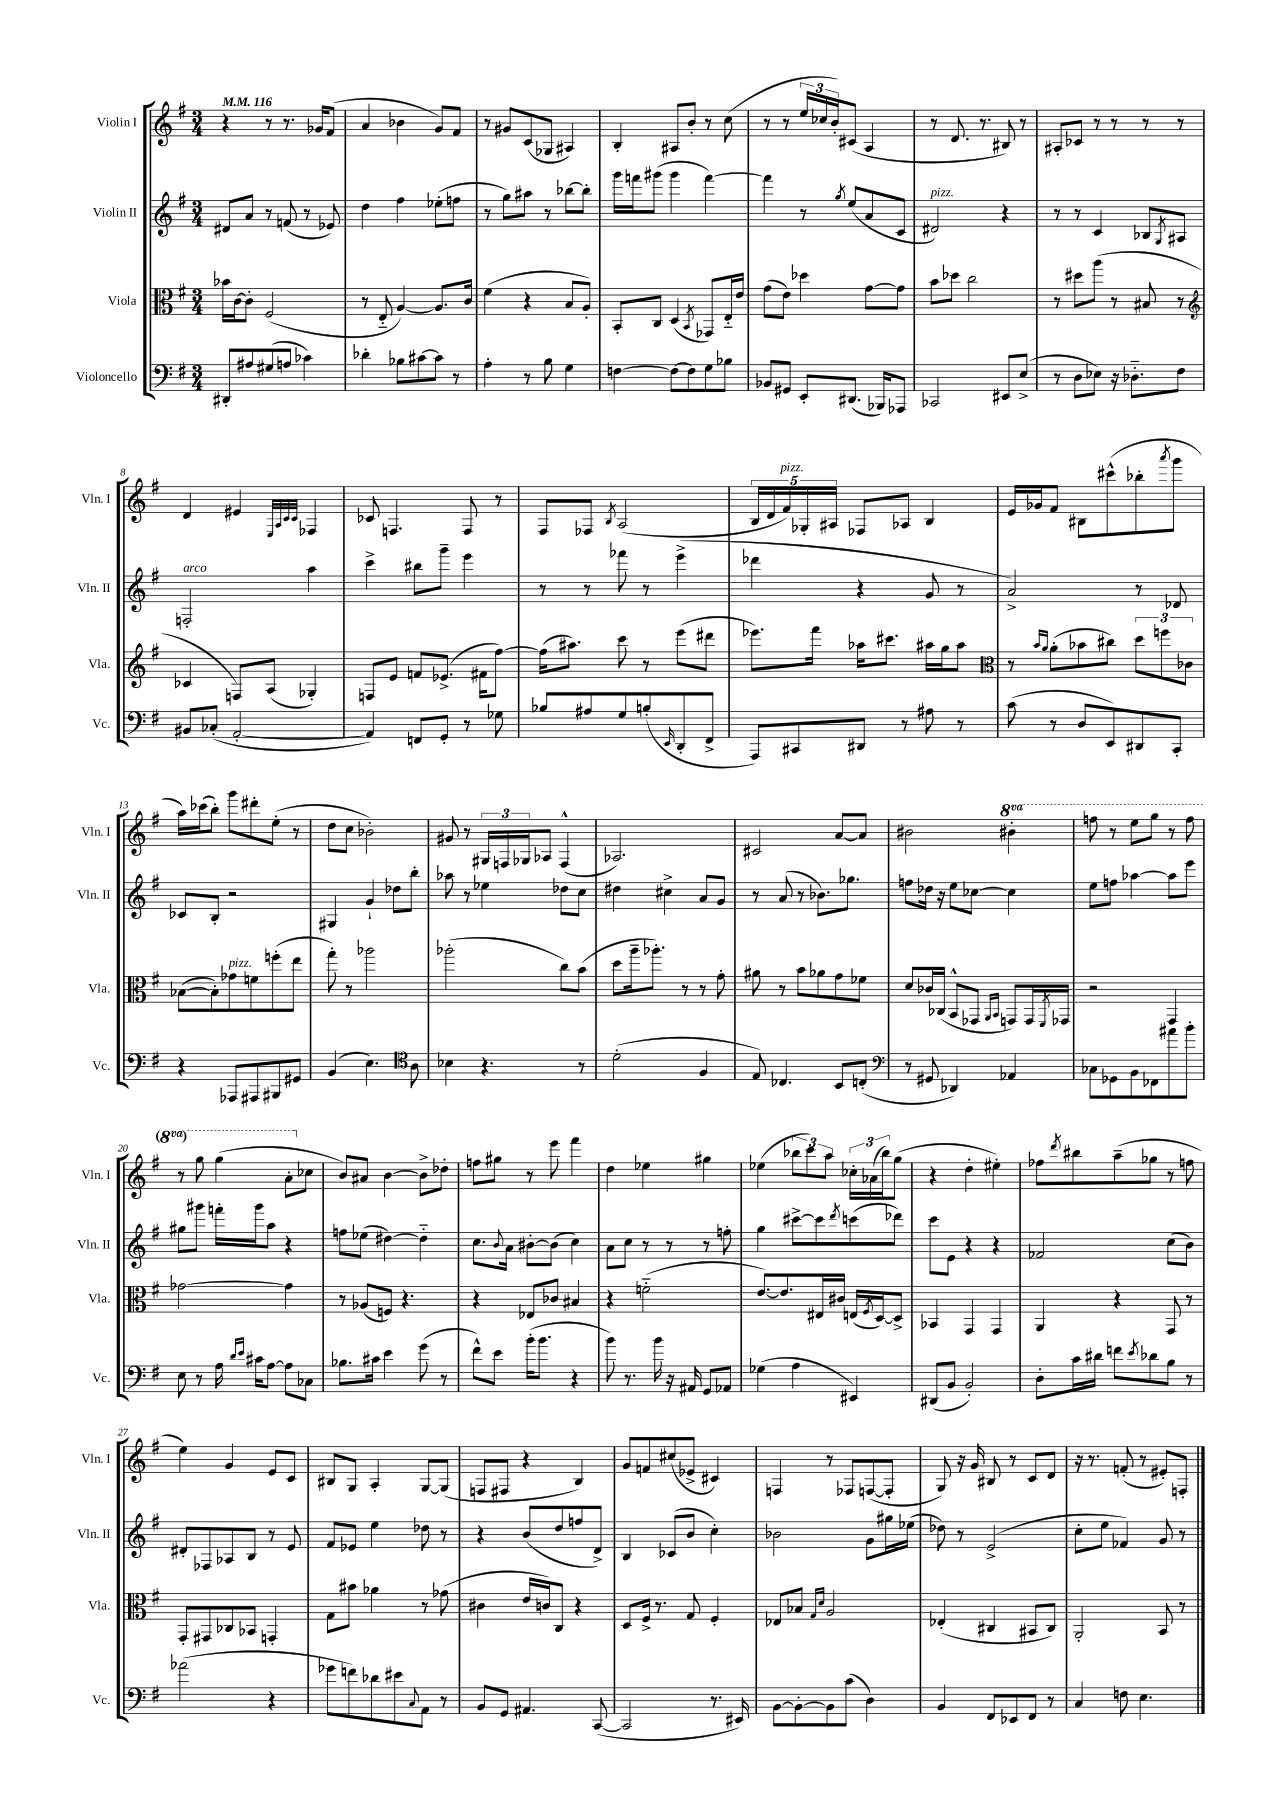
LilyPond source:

<<
\new StaffGroup <<
\new Staff = "s0" \with { instrumentName = "Violin I" shortInstrumentName = "Vln. I" } {
    \clef treble \key g \major \numericTimeSignature \time 3/4 \set Staff.ottavationMarkups = #ottavation-simple-ordinals \tempo 4 = 116
    r4 r8 r8. ges'16 fis'8( |
    a'4 bes'4 g'8) fis'8 |
    r8 gis'8 c'8( ges8 ais4) |
    b4-. ais8 b'8-. r8 c''8( |
    r8 r8 \tuplet 3/2 { e''16 ces''16 b'16-.) } cis'8( a4 |
    r8 d'8. r8. bis8) r8 |
    ais8-. ces'8 r8 r8 r8 r8 |
    d'4 eis'4 \grace { e32 a32 c'32 c'32 } fes4 |
    ces'8 f4. f8 r8 |
    fis8 fes8 \acciaccatura { b8 } a2( |
    \tuplet 5/4 { b16 d'16 fis'16^\markup { \italic "pizz." }) ges16-. ais16 } fes8 aes8 b4 |
    e'16 ges'16 fis'8 bis8 cis'''8-^( bes''8-. \acciaccatura { a'''8 } g'''8 |
    a''16) ces'''16( b''8-.) g'''8 dis'''8-. e''8-.( r8 |
    d''8 c''8 bes'2-.) |
    gis'8 r8 \tuplet 3/2 { gis16 f16 ges16 } aes8 f4-^( |
    aes2.) |
    cis'2 a'8~ a'8 |
    bis'2 \ottava #1 bis''4-. |
    f'''8 r8 e'''8 g'''8 r8 f'''8 |
    r8 g'''8 g'''4( a''8-. \ottava #0 ces''8 |
    b'8) ais'8 b'4~ b'8-> des''8-. |
    f''8 gis''8 r8 e'''8 fis'''4 |
    d''4 ees''4 gis''4 |
    ees''4( \tuplet 3/2 { bes''8 c'''8) a''8 } \tuplet 3/2 { ces''16-. aes'16( bes''16) } g''8( |
    r4 d''4-. eis''4-.) |
    fes''8 \acciaccatura { d'''8 } bis''8 a''8--( ges''8 r8 f''8 |
    e''4) g'4 e'8 c'8 |
    bis8 g8 a4-. g8~ g8( |
    f8 fis8 r4 b4) |
    g'8 f'8 cis''8( ees'8-> cis'4) |
    f4 r8 fes8 f8~( f8-. |
    g8) r16 g'16 bis8 r8 c'8 d'8 |
    r16 r8. f'8-.( r8 eis'8-.) f8-. \bar "|." |
}
\new Staff = "s1" \with { instrumentName = "Violin II" shortInstrumentName = "Vln. II" } {
    \clef treble \key g \major \numericTimeSignature \time 3/4
    dis'8 a'8 r8 f'8( r8 ees'8) |
    d''4 fis''4 ees''8-.( f''8 |
    r8 g''8) ais''8 r8 bes''8~ bes''8-. |
    g'''16 f'''16 gis'''8( gis'''4 f'''4~) |
    f'''4 r8 \acciaccatura { g''8 } e''8( a'8 c'8 |
    dis'2^\markup { \italic "pizz." }) r4 |
    r8 r8 c'4 bes8 \acciaccatura { g8 } ais8 |
    f2-.^\markup { \italic "arco" } a''4 |
    c'''4-> bis''8 g'''8-- e'''4 |
    r8 r8 fes'''8 r8 e'''4->( |
    des'''4 r4 g'8 r8 |
    a'2->) r8 des'8 |
    ces'8 b8-. r2 |
    gis4 g'4-! des''8 b''8-. |
    aes''8 r8 ees''4 des''8 c''8 |
    dis''4 cis''4-> a'8 g'8 |
    r8 a'8( r8 bes'8.) ges''8. |
    f''8 des''16 r16 e''8 ces''8~ ces''4 |
    e''8 f''8 aes''4~ aes''8 e'''8 |
    gis''8 gis'''8 f'''16-. gis'''16 a''8 r4 |
    f''8 ees''8( dis''4~) dis''4-_ |
    c''8. \appoggiatura { b'8 } a'16 bis'8~-. bis'8( c''4) |
    a'8 c''8 r8 r8 r8 f''8-. |
    g''4 cis'''8~-> cis'''8 \acciaccatura { d'''8 } c'''8( des'''8) |
    c'''8 e'8 r4 r4 |
    fes'2 c''8( b'8) |
    dis'8-. fes8 aes8 b8 r8 e'8 |
    fis'8 ees'8 e''4 des''8 r8 |
    r4 b'8( d''8 f''8 d'8->) |
    b4 ces'8( b'8 c''4-.) |
    bes'2 g'8 gis''16 ees''16( |
    des''8) r8 e'2->( |
    c''8-. e''8 fes'4) g'8 r8 \bar "|." |
}
\new Staff = "s2" \with { instrumentName = "Viola" shortInstrumentName = "Vla." } {
    \clef alto \key g \major \numericTimeSignature \time 3/4
    bes'16 c'16~ c'8-. fis2( |
    r8 e8-_ a4~) a8. c'16 |
    fis'4( r4 b8 a8-.) |
    b,8-. c8 d4( \acciaccatura { b,8 } ges,8) e16-_ e'16 |
    g'8( e'8) des''4 g'8~ g'8 |
    b'8 des''8 c''2 |
    r8 dis''8 a''8( r8 bis8 r8 |
    \clef treble ces'4 f8) a8( ges4-.) |
    f8 e'8 f'8 ees'8.->( fis'16 fis''8~) |
    fis''16( ais''8.) c'''8 r8 e'''8( dis'''8 |
    ees'''8.) fis'''16 aes''16 cis'''8. ais''16 g''16 ais''8 |
    \clef alto r8 \grace { b'16 a'16 } a'8-.( bes'8 cis''8) \tuplet 3/2 { d''8 f''8 ces'8 } |
    bes8~( bes8-.) ges'8^\markup { \italic "pizz." } f'8 f''8-.( e''8 |
    g''8-.) r8 aes''2 |
    aes''2-.( c''8) b'8( |
    d''8 a''16-- aes''8.-.) r8 r8 g'8-. |
    ais'8 r8 b'8 aes'8 g'8 fes'8 |
    d'8 ces'16 ces16( b,8-^ ges,8 \grace { a,16 b,16 } g,8) g,16 \acciaccatura { fis,8 } ges,16 |
    r2 g,4 |
    ges'2~ ges'4 |
    r8 aes8( f8) r4. |
    r4 ees8 ces'8 bis4 |
    r4 f'2-_( |
    e'8.~) e'8. eis16 cis'16 e16( \acciaccatura { fis8 } d16~) d8-> |
    bes,4 g,4 g,4 |
    a,4 r4 g,8 r8 |
    g,8-. gis,8 ces8 bes,8 g,4-. |
    g8 bis'8 aes'4 r8 ges'8( |
    cis'4 e'16 c'16) c8 r4 |
    d8 fis16-> r8. g8 fis4-. |
    ees8 bes8 \grace { g16 d'16 } a2 |
    ees4-.( cis4 bis,8 cis8) |
    a,2-. b,8 r8 \bar "|." |
}
\new Staff = "s3" \with { instrumentName = "Violoncello" shortInstrumentName = "Vc." } {
    \clef bass \key g \major \numericTimeSignature \time 3/4
    dis,8-. ais8 gis8( a8 ces'4) |
    des'4-. bes8 cis'8~ cis'8 r8 |
    a4-. r8 b8 g4 |
    f4~ f8~ f8 g8 bes8 |
    bes,8 gis,8 e,8-. dis,8.( bes,,16) aes,,8 |
    ces,2 eis,8 e8->( |
    r8 d8 ees8) r16 des8.-_ fis8 |
    bis,8 ces8-.( a,2~-. |
    a,4) f,8 g,8-. r8 ges8 |
    bes8 ais8 g8 b8-.( \grace { e,16 } d,8-. fis,8-> |
    a,,8) cis,8 dis,8 r8 ais8 r8 |
    c'8( r8 d8 e,8) dis,8 c,8-. |
    r4 aes,,8 ais,,8 bis,,8 gis,8 |
    b,4( e4.) \clef tenor a8 |
    bes4 r4. r8 |
    d'2-.( fis4 |
    e8) ces4. b,8 c8-.( |
    \clef bass r8 gis,8 des,4) aes,4 |
    ces8 ges,8 b,8 fes,8 ais'8 b'8-. |
    e8 r8 a16 \grace { d'16 e'16 } cis'16 a8~ a8 ces8 |
    bes8. cis'16 e'4 g'8( r8 |
    fis'8-^) e'8 b'16-.( b'8. r4 |
    b'8) r8. b'16 r16 ais,16 g,8 aes,8 |
    ges4( a4 eis,4) |
    dis,8( b,8 b,2-.) |
    d8-. c'16 dis'16 f'8 \acciaccatura { e'8 } des'8 b8 r8 |
    aes'2( r4 |
    ges'8 f'8) des'8 eis'8 \appoggiatura { c8 } a,8 r8 |
    b,8 g,8 ais,4. c,8~( |
    c,2 r8. eis,16) |
    b,8~ b,8~-. b,8 c'8( d4) |
    b,4 fis,8 ees,8 fis,8 r8 |
    c4 f8 e4. \bar "|." |
}
>>
>>
